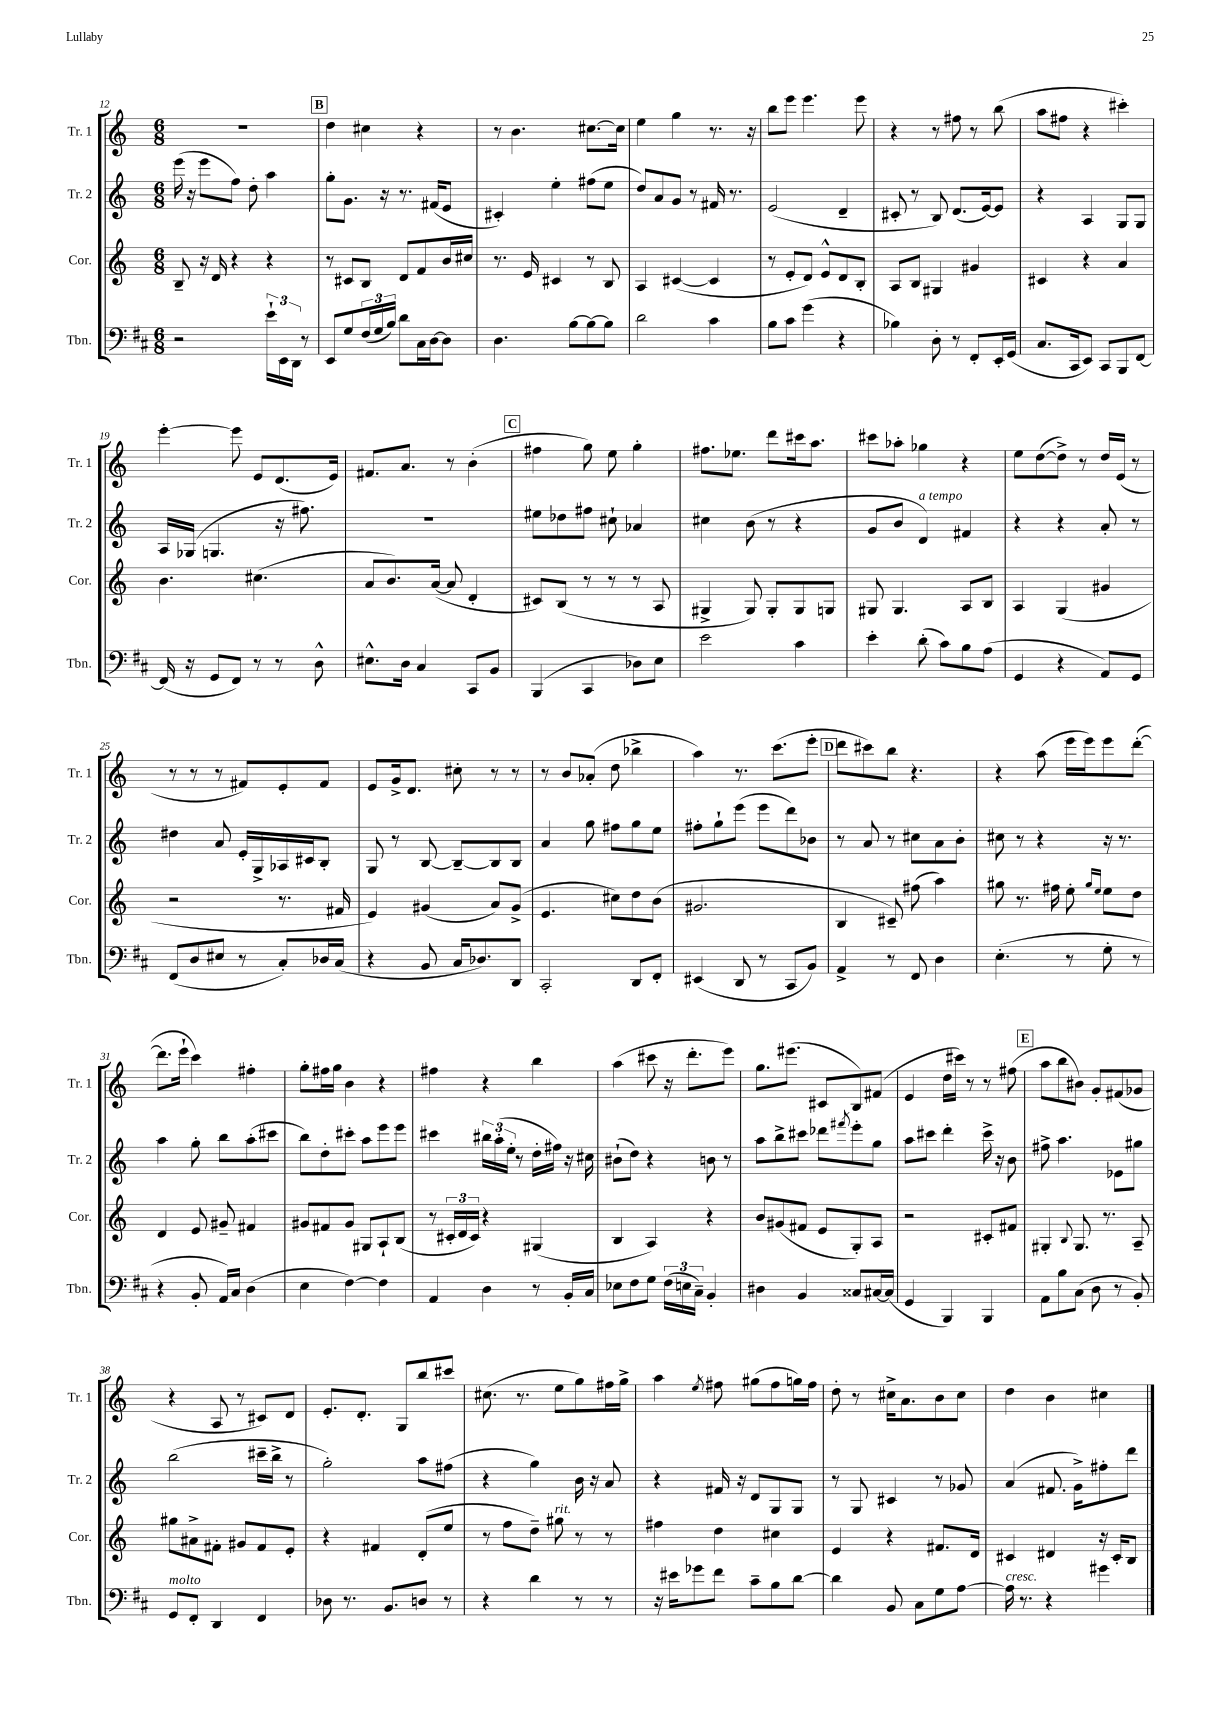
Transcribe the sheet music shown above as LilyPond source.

<<
\new StaffGroup <<
\new Staff = "s0" \with { instrumentName = "Tr. 1" shortInstrumentName = "Tr. 1" } {
    \clef treble \key c \major \numericTimeSignature \time 6/8
    R2. |
    \mark \markup { \box "B" } d''4 cis''4 r4 |
    r8 b'4. cis''8.~ cis''16 |
    e''4 g''4 r8. r16 |
    b''8 e'''8 e'''4. e'''8 |
    r4 r8 fis''8 r8 b''8( |
    a''8 fis''8 r4 cis'''4-.) |
    e'''4~-. e'''8 e'8 d'8.( e'16) |
    fis'8. a'8. r8 b'4-.( |
    \mark \markup { \box "C" } fis''4 g''8) e''8 g''4-. |
    fis''8. ees''8. d'''8 cis'''16 a''8. |
    cis'''8 aes''8-. ges''4 r4 |
    e''8 d''8~( d''8->) r8 d''16 e'16( r8 |
    r8 r8 r8 fis'8) e'8-. fis'8 |
    e'8 g'16-> d'8. cis''8-. r8 r8 |
    r8 b'8 aes'8-.( d''8 bes''4-> |
    a''4) r8. c'''8.( e'''8-. |
    \mark \markup { \box "D" } d'''8 cis'''8) b''8 r4. |
    r4 a''8( e'''16 e'''16) e'''8 d'''8~-.( |
    d'''8. e'''16-! c'''4) fis''4-. |
    g''8-. fis''16 g''16 b'4 r4 |
    fis''4 r4 b''4 |
    a''4( cis'''8 r16 d'''8.-. e'''8) |
    g''8. eis'''8.( cis'8 b8) fis'8( |
    e'4 d''16 cis'''16) r8 r8 fis''8( |
    \mark \markup { \box "E" } a''8 b''8 bis'8) g'8-. fis'8( ges'8 |
    r4 a8 r8 cis'8) d'8 |
    e'8.-. d'8.-. g8 b''8 cis'''8 |
    cis''8.( r8. e''8 g''8) fis''16 g''16-> |
    a''4 \acciaccatura { e''8 } fis''8 gis''8( fis''8 g''16) fis''16 |
    d''8-. r8 cis''16-> a'8. b'8 cis''8 |
    d''4 b'4 cis''4 \bar "|." |
}
\new Staff = "s1" \with { instrumentName = "Tr. 2" shortInstrumentName = "Tr. 2" } {
    \clef treble \key c \major \numericTimeSignature \time 6/8
    e'''16( r16 e'''8 f''8) d''8-. a''4 |
    \mark \markup { \box "B" } g''8-. g'8. r16 r8. fis'16( e'8 |
    cis'4-.) e''4-. fis''8( e''8 |
    d''8) a'8 g'8 r8 fis'16 r8. |
    e'2( d'4-- |
    cis'8-. r8 b8) d'8.( e'16~) e'8 |
    r4 a4 g8 g8 |
    a16 ges16( g4. r16 fis''8.) |
    R2. |
    \mark \markup { \box "C" } eis''8 des''8 fis''8 cis''8-! aes'4 |
    cis''4 b'8( r8 r4 |
    g'8 b'8 d'4^\markup { \italic "a tempo" }) fis'4 |
    r4 r4 a'8-. r8 |
    dis''4 a'8 e'16-. g16-> aes16 cis'16 b8-. |
    g8 r8 b8~ b8~-- b8 b8 |
    a'4 g''8 fis''8 g''8 e''8 |
    fis''8-. g''8-! e'''8( e'''8 d'''8) bes'8 |
    \mark \markup { \box "D" } r8 a'8 r8 cis''8 a'8 b'8-. |
    cis''8 r8 r4 r16 r8. |
    a''4 g''8-. b''8 a''8-.( cis'''8 |
    b''8) d''8-. cis'''8-. a''8 e'''8 e'''8 |
    cis'''4 \tuplet 3/2 { bis''16 a''16-.( e''16-. } r8 d''16-. fis''16) r16 cis''16 |
    bis'8-!( d''8) r4 b'8 r8 |
    a''8 b''8-> cis'''8 des'''8 \acciaccatura { fis'''8 } e'''8-. g''8 |
    a''8 cis'''8 d'''4-. cis'''16-> r16 b'8 |
    \mark \markup { \box "E" } fis''8-> a''4. ees'8 gis''8 |
    b''2( cis'''16-- b''16-> r8 |
    g''2-.) a''8 fis''8( |
    r4 g''4) b'16 r16 a'8 |
    r4 fis'16 r16 d'8 g8 g8 |
    r8 g8 cis'4 r8 ges'8 |
    a'4( fis'8. g'16->) fis''8-. d'''8 \bar "|." |
}
\new Staff = "s2" \with { instrumentName = "Cor." shortInstrumentName = "Cor." } {
    \clef treble \key c \major \numericTimeSignature \time 6/8
    b8-- r16 d'16 r4 r4 |
    \mark \markup { \box "B" } r8 cis'8 b8 d'8 f'8 b'16 cis''16 |
    r8. e'16 cis'4 r8 b8 |
    a4 cis'4~( cis'4 |
    r8 e'8-. d'8) e'8-^ d'8 b8-. |
    a8 b8 gis4 gis'4 |
    cis'4 r4 a'4 |
    b'4. cis''4.( |
    a'8 b'8.) a'16~( a'8 d'4-. |
    \mark \markup { \box "C" } cis'8) b8( r8 r8 r8 a8 |
    gis4-> gis8) gis8-. gis8 g8 |
    gis8 gis4. a8 b8 |
    a4 g4( gis'4 |
    r2 r8. fis'16 |
    e'4) gis'4( a'8) gis'8->( |
    e'4. cis''8) d''8 b'8( |
    gis'2. |
    \mark \markup { \box "D" } b4 cis'8--) fis''8( a''4) |
    gis''8 r8. fis''16 e''8-. \grace { gis''16 e''16 } e''8 d''8 |
    d'4 e'8 gis'8-- fis'4 |
    gis'8 fis'8 gis'8 gis8 a8-! b8( |
    r8 \tuplet 3/2 { cis'16-. d'16 cis'16) } r4 gis4( |
    b4 a4) r4 |
    b'8 gis'8( fis'8 e'8 g8-.) a8 |
    r2 cis'8-. fis'8 |
    \mark \markup { \box "E" } gis4-. \appoggiatura { b8 } gis8. r8. a8-- |
    gis''8 ais'8-> fis'8-. gis'8 fis'8 e'8-. |
    r4 fis'4 d'8-.( e''8 |
    r8 f''8 d''8--) gis''8^\markup { \italic "rit." } r8 r8 |
    fis''4 d''4 cis''4 |
    e'4 r4 fis'8. d'16 |
    cis'4 dis'4 r16 cis'16-. b8 \bar "|." |
}
\new Staff = "s3" \with { instrumentName = "Tbn." shortInstrumentName = "Tbn." } {
    \clef bass \key d \major \numericTimeSignature \time 6/8
    r2 \tuplet 3/2 { e'16-! e,16 d,16 } r8 |
    \mark \markup { \box "B" } e,8 g8 \tuplet 3/2 { fis16( g16 b16) } d'8 cis16 d16~ d8 |
    d4. b8~ b8~ b8 |
    d'2 cis'4 |
    b8 cis'8 g'4( r4 |
    bes4) d8-. r8 fis,8-. e,16-. g,16( |
    cis8. cis,16 e,8) cis,8 b,,8 fis,8~ |
    fis,16( r16 g,8 fis,8) r8 r8 d8-^ |
    eis8.-^ d16 cis4 cis,8 b,8 |
    \mark \markup { \box "C" } b,,4( cis,4 des8) e8 |
    e'2 cis'4 |
    e'4-. d'8-.( cis'8) b8 a8( |
    g,4 r4 a,8) g,8 |
    fis,8( d8 eis8 r8 cis8-.) des16 cis16( |
    r4 b,8 cis16 des8.) d,8 |
    cis,2-. d,8 fis,8-. |
    eis,4( d,8 r8 cis,8 b,8) |
    \mark \markup { \box "D" } a,4-> r8 fis,8 d4 |
    e4.-.( r8 g8-. r8 |
    r4 b,8-. a,16) cis16 d4( |
    e4 fis4~) fis4 |
    a,4 d4 r8 b,16-. cis16 |
    ees8 fis8 g8 \tuplet 3/2 { fis16( e16 cis16--) } b,4-. |
    dis4 b,4 cisis8 cis16~ cis16( |
    g,4 b,,4) b,,4 |
    \mark \markup { \box "E" } a,8 b8 cis8( d8 r8 b,8-.) |
    g,8^\markup { \italic "molto" } fis,8-. d,4 fis,4 |
    des8 r8. b,8. d8 r8 |
    r4 d'4 r8 r8 |
    r16 eis'16 ges'8 fis'8 cis'8-- b8 d'8~ |
    d'4 b,8 cis8 g8 a8~ |
    a16^\markup { \italic "cresc." } r8. r4 gis'4 \bar "|." |
}
>>
>>
\layout { \context { \Score currentBarNumber = #12 } }
